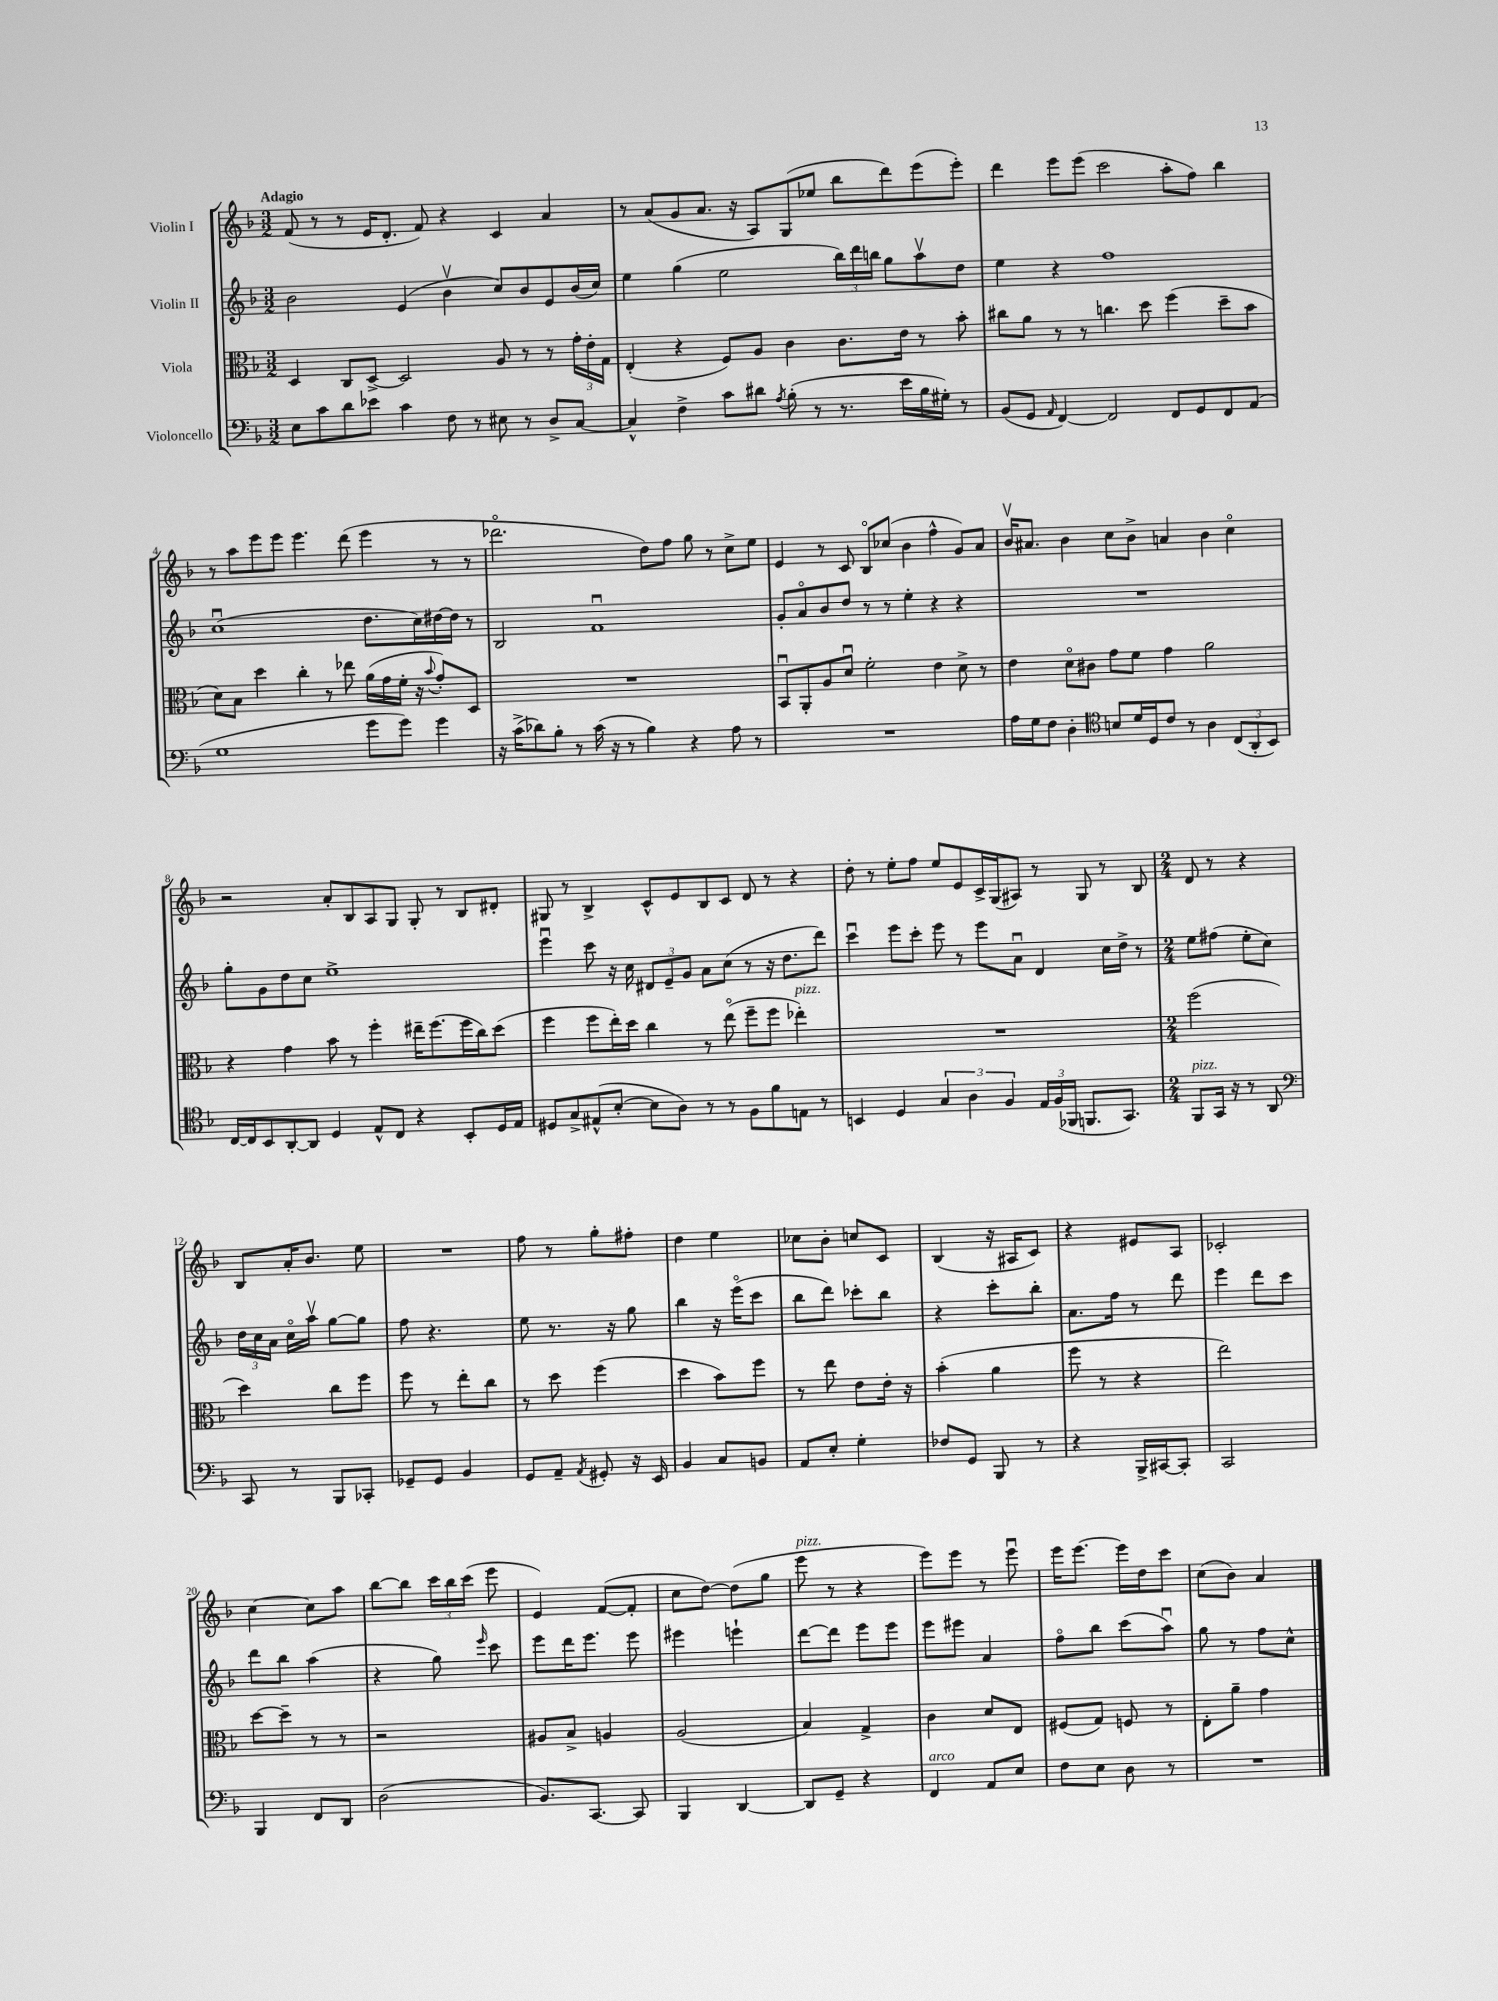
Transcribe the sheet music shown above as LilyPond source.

<<
\new StaffGroup <<
\new Staff = "s0" \with { instrumentName = "Violin I" } {
    \clef treble \key f \major \numericTimeSignature \time 3/2 \tempo "Adagio"
    \autoBeamOff f'8( r8 r8 e'16[ d'8.]-. f'8) r4 c'4 a'4 |
    r8 a'8[( g'8 a'8.] r16 a8[) g8( ees''8] bes''8[ d'''8) e'''8( e'''8]-.) |
    d'''4 e'''8[ e'''8]( c'''2 a''8[-. f''8]) bes''4 |
    r8 a''8[ e'''8 e'''8] e'''4. d'''8( e'''4 r8 r8 |
    des'''2.\flageolet d''8[) f''8] g''8 r8 c''8[-> e''8] |
    e'4 r8 c'8 bes8[\flageolet ces''8]( bes'4 f''4-^ g'8[) a'8] |
    bes'16[\upbow ais'8.] bes'4 c''8[ bes'8]-> a'4 bes'4 c''4\flageolet |
    r2 a'8[-. bes8 a8 g8] g8-. r8 bes8[ dis'8]-. |
    gis8 r8 bes4-> c'8[-^ e'8 bes8 c'8] d'8 r8 r4 |
    d''8-. r8 e''8[-. f''8] e''8[ e'8 c'16-> g16( ais8]) r8 g8 r8 bes8 |
    \numericTimeSignature \time 2/4 d'8 r8 r4 |
    bes8[ a'16-. bes'8.] e''8 |
    R2 |
    f''8 r8 g''8[-. fis''8]-. |
    d''4 e''4 |
    ces''8[ bes'8]-. c''8[ c'8] |
    bes4( r16 ais16[ c'8]) |
    r4 eis'8[ a8] |
    ces'2-. |
    c''4~ c''8[ a''8] |
    bes''8[~ bes''8] \tuplet 3/2 { c'''16[ bes''16 c'''16]( } e'''8 |
    e'4) f'8[~( f'8]-. |
    c''8[ d''8]~) d''8[( g''8] |
    e'''8^\markup { \italic "pizz." } r8 r4 |
    e'''8[) e'''8] r8 e'''8\downbow |
    e'''16[ e'''8.]~ e'''16[ d''16 c'''8] |
    c''8[( bes'8]) a'4 \bar "|." |
}
\new Staff = "s1" \with { instrumentName = "Violin II" } {
    \clef treble \key f \major \numericTimeSignature \time 3/2
    \autoBeamOff bes'2 e'4( bes'4\upbow c''8[) bes'8 e'8 bes'16( c''16]) |
    e''4 g''4( e''2 \tuplet 3/2 { bes''16[) d'''16 b''16] } g''8[ a''8\upbow d''8] |
    e''4 r4 f''1 |
    c''1\downbow( d''8.[ c''16) dis''16~ dis''16] r8 |
    bes2 f'1\downbow |
    g'8[-. a'8\flageolet bes'8 d''8] r8 r8 e''4-. r4 r4 |
    R1. |
    g''8[-. g'8 d''8 c''8] e''1-> |
    e'''4\downbow c'''8 r16 c''16 \tuplet 3/2 { dis'8[ e'8-- g'8] } a'8[ c''8]( r8 r16 d''8.[ d'''8]) |
    c'''4\downbow e'''8[ c'''8]-. e'''8 r8 e'''8[ a'8]\downbow d'4 c''16[ d''16]-> r8 |
    \numericTimeSignature \time 2/4 e''8[ fis''8]( e''8[-. c''8]) |
    \tuplet 3/2 { d''16[ c''16 a'16] } c''16[\flageolet a''16]\upbow g''8[~ g''8] |
    f''8 r4. |
    e''8 r8. r16 g''8 |
    bes''4 r16 e'''16[\flageolet( c'''8] |
    bes''8[ d'''8]) ces'''8[-. bes''8] |
    r4 c'''8[-. bes''8]-. |
    a'8.[ f''16] r8 d'''8 |
    e'''4 d'''8[ c'''8] |
    d'''8[ bes''8] a''4( |
    r4 g''8) \grace { e'''16 } c'''8 |
    e'''8[ d'''16 e'''8.] e'''8 |
    eis'''4 e'''4-! |
    d'''8[~ d'''8] e'''8[ e'''8] |
    e'''8[ eis'''8] a'4 |
    f''8[\flageolet bes''8] c'''8[( a''8]\downbow) |
    g''8 r8 f''8[ c''8]-^ \bar "|." |
}
\new Staff = "s2" \with { instrumentName = "Viola" } {
    \clef alto \key f \major \numericTimeSignature \time 3/2
    \autoBeamOff d4 c8[ d8]~-> d2 a8 r8 r8 \tuplet 3/2 { g'16[-. e'16-. g16] } |
    e4-.( r4 f8[) a8] c'4 c'8.[ e'16] r8 bes'8-. |
    cis''8[ a'8] r8 r8 c''4. d''8 f''4( d''8[-- bes'8] |
    d'8[) bes8] d''4 c''4-. r8 ees''8 a'16[( g'16 f'16]-. r16 \appoggiatura { bes'8 } g'8[-.) d8] |
    R1. |
    bes,8[\downbow a,8-. a8 d'8]\downbow f'2-. e'4 d'8-> r8 |
    e'4 d'8[\flageolet cis'8] g'8[ f'8] g'4 a'2 |
    r4 g'4 bes'8 r8 f''4-. eis''16[-- f''8.( f''16 c''16) d''8]( |
    f''4 f''8[ e''16-.) d''16] c''4 r8 e''8\flageolet( f''8[-- f''8] ees''4-.^\markup { \italic "pizz." }) |
    R1. |
    \numericTimeSignature \time 2/4 f''2( |
    d''4) c''8[ f''8] |
    f''8 r8 e''8[-. c''8] |
    r8 d''8 f''4( |
    d''4 bes'8[) f''8] |
    r8 e''8 e'8[ e'16]-. r16 |
    bes'4-.( a'4 |
    f''8 r8 r4 |
    e''2) |
    d''8[~ d''8]-- r8 r8 |
    r2 |
    ais8[ bes8]-> a4 |
    a2( |
    bes4) g4-> |
    c'4 d'8[ e8] |
    fis8[( g8]) f8 r8 |
    e8[-. a'8]-- g'4 \bar "|." |
}
\new Staff = "s3" \with { instrumentName = "Violoncello" } {
    \clef bass \key f \major \numericTimeSignature \time 3/2
    \autoBeamOff e8[ c'8 d'8 ees'8] c'4 f8 r8 eis8 r8 d8[-> c8]~ |
    c4-^ f4-> c'8[ dis'8] \acciaccatura { a8 } bes8-.( r8 r8. e'16[ bes16 gis16]-.) r8 |
    bes,8[( g,8] \grace { a,16 } f,4~) f,2 f,8[ g,8 f,8 a,8]( |
    g1 g'8[ g'8]) g'4 |
    r16 c'16[->( des'8) bes8]-. r8 c'16( r16 r8 bes4) r4 a8 r8 |
    R1. |
    a16[ g16 f8] d4-. \clef tenor b8[ d'16 d16 c'8] r8 a4 \tuplet 3/2 { c8[( a,8-. bes,8]) } |
    c16[~ c16 bes,8 a,8~-. a,8] d4 e8[-^ c8] r4 bes,8[-. d16 e16] |
    dis8[ g8-> eis8-^( bes8]~-. bes8[ a8]) r8 r8 f8[ f'8 e8] r8 |
    b,4 d4 \tuplet 3/2 { g4 a4 f4 } \tuplet 3/2 { e16[ f16( fes,16] } f,8.[ g,8.]) |
    \numericTimeSignature \time 2/4 f,8[^\markup { \italic "pizz." } g,16] r16 r8 a,8 |
    \clef bass c,8 r8 bes,,8[ ces,8]-. |
    ges,8[-- ges,8] bes,4 |
    g,8[ a,8]-- \acciaccatura { a,8 } gis,8-. r16 e,16 |
    bes,4 c8[ b,8] |
    a,8[ e8]-. g4-. |
    fes8[ g,8] bes,,8 r8 |
    r4 bes,,16[-> cis,16~ cis,8]-. |
    c,2 |
    bes,,4 f,8[ d,8] |
    d2( |
    bes,8.[) c,8.]~ c,8 |
    bes,,4 d,4~ |
    d,8[ g,8]-- r4 |
    f,4^\markup { \italic "arco" } a,8[ e8] |
    f8[ e8] d8 r8 |
    R2 \bar "|." |
}
>>
>>
